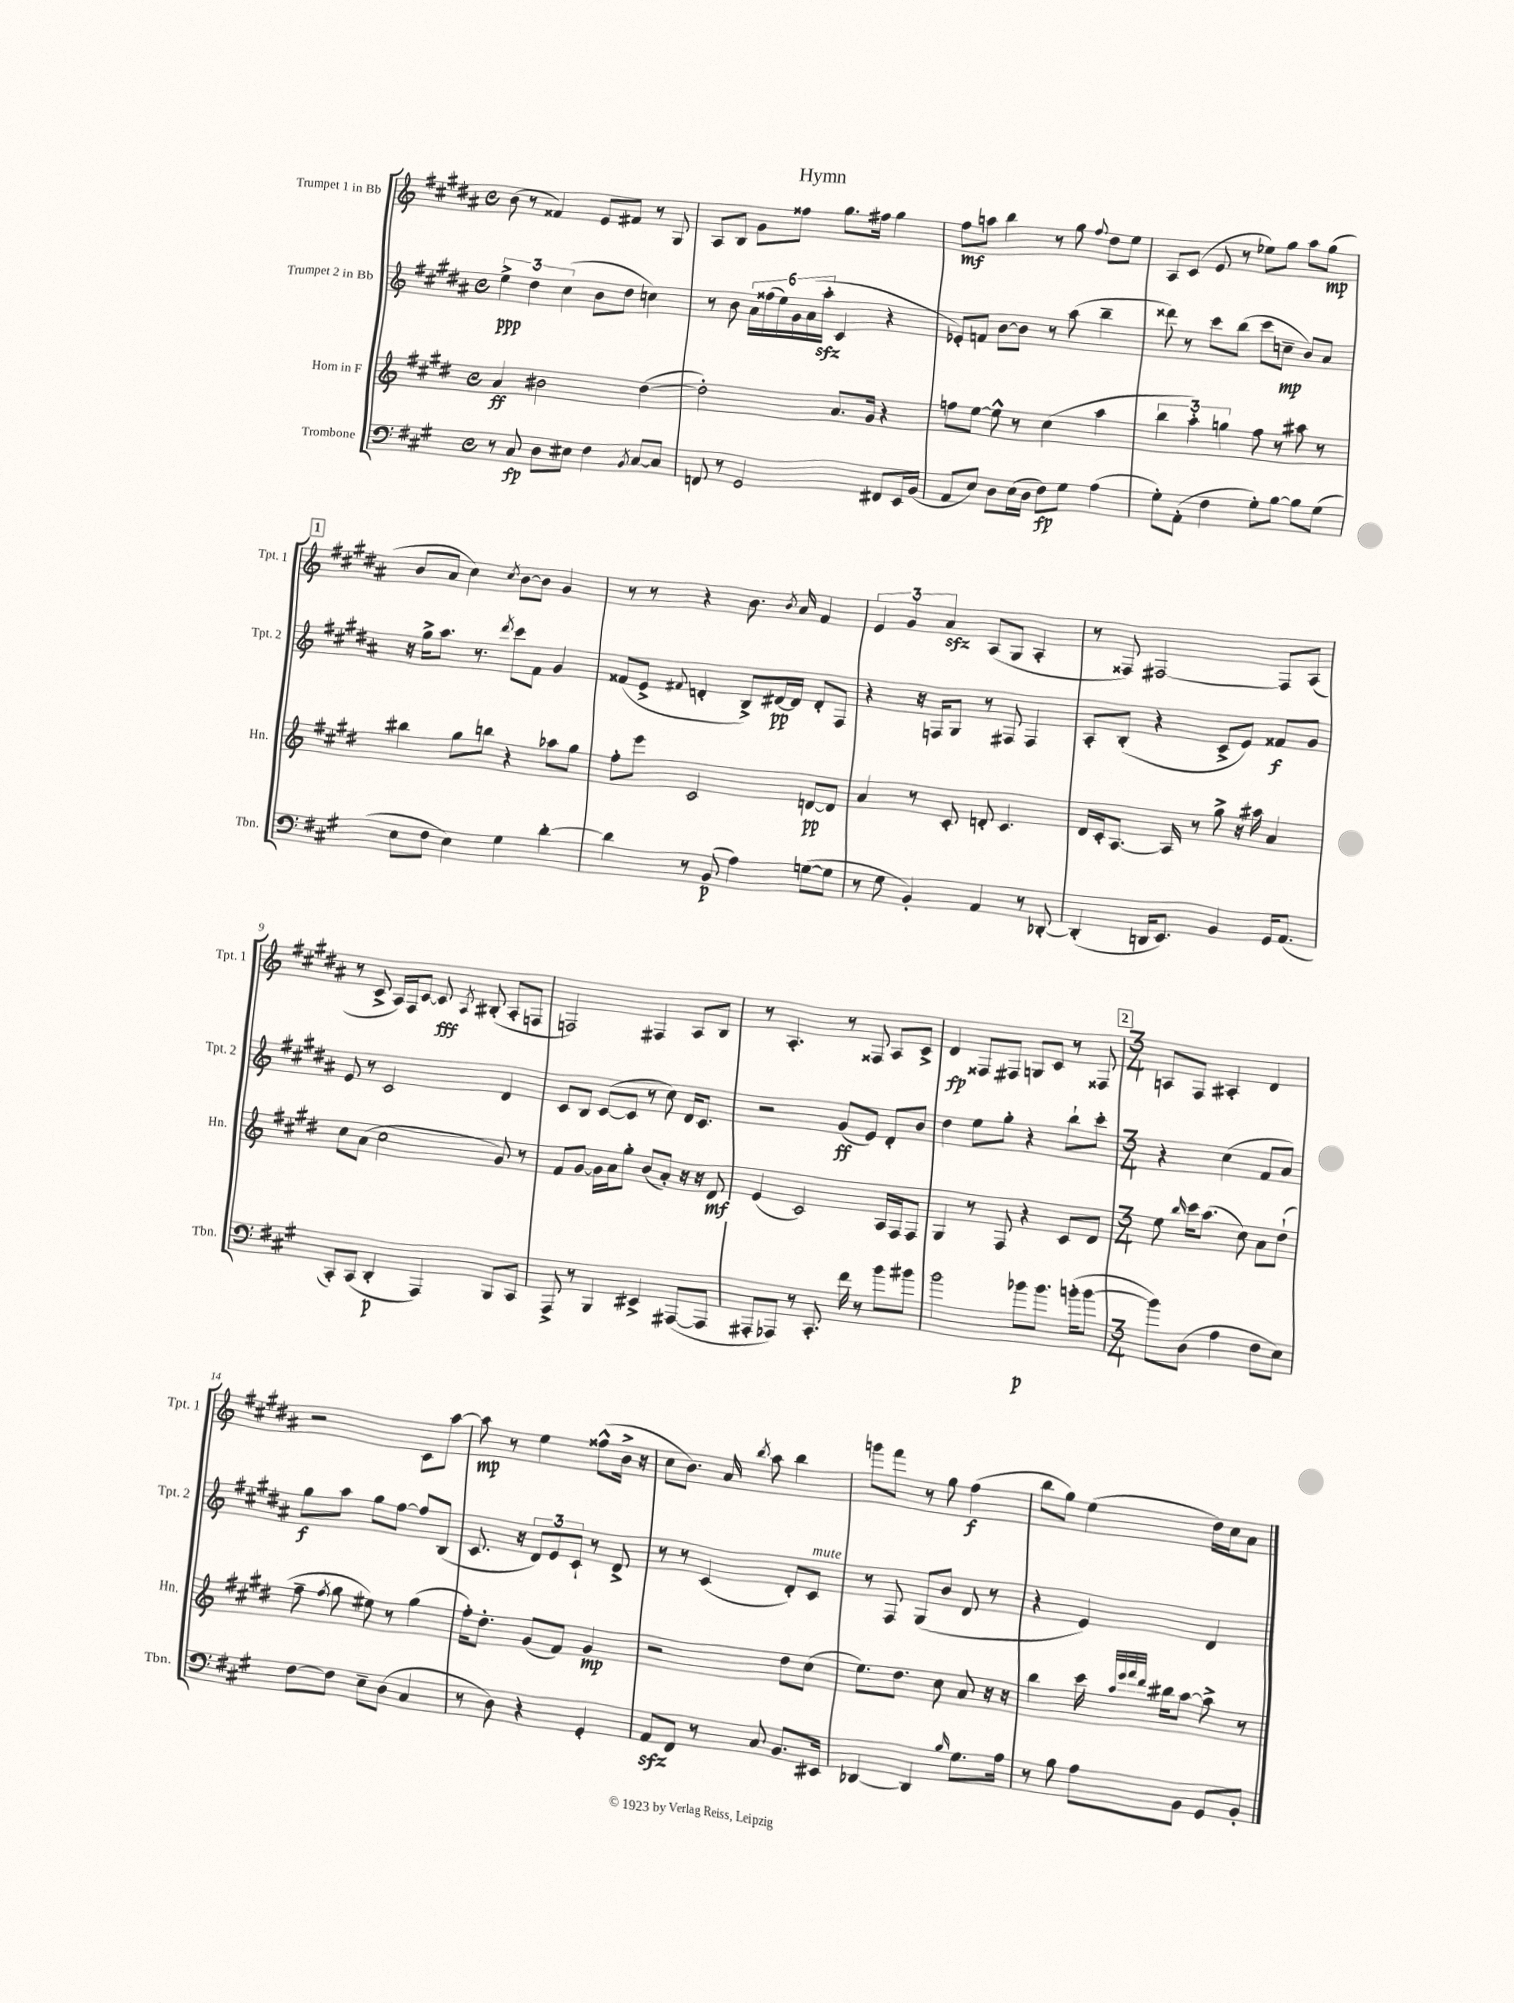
\header { title = "Hymn" }
<<
\new StaffGroup <<
\new Staff = "s0" \with { instrumentName = "Trumpet 1 in Bb" shortInstrumentName = "Tpt. 1" } {
    \clef treble \key b \major \defaultTimeSignature \time 4/4
    \autoBeamOff b'8( r8 fisis'4) e'8[ fis'8] r8 gis8 |
    ais8[ b8] gis'8[ fisis''8] gis''8.[ fis''16] gis''4 |
    fis''8[\mf a''8] b''4 r8 gis''8 \appoggiatura { fis''8 } dis''8[ e''8] |
    ais8[ cis'8]( e'8 r8 ees''8[) gis''8] ais''8[ gis''8]\mp( |
    \mark \markup { \box "1" } b'8[ ais'8] cis''4) \acciaccatura { cis''8 } b'8[~ b'8] gis'4 |
    r8 r8 r4 b'8. \acciaccatura { b'8 } ais'16 fis'4 |
    \tuplet 3/2 { e'4 gis'4 ais'4\sfz } ais8[( gis8] ais4-. |
    r8 fisis8) fis2~ fis8[ ais8]( |
    r8 cis'8-> ais16[) fis16 cis'8]~ cis'8\fff \acciaccatura { ais8 } bis8-.( ais8[-. f8] |
    f2) fis4 ais8[ b8] |
    r8 ais4.-. r8 fisis8 ais8[ cis'8]-> |
    dis'4\fp fisis8[ fis8] g8[ cis'8] r8 fisis8 |
    \mark \markup { \box "2" } \numericTimeSignature \time 3/4 a8[ fis8] ais4-. dis'4 |
    r2 cis'8[ ais''8]~ |
    ais''8\mp r8 e''4 fisis''8[-^( b'16]-> r16 |
    cis''8[ b'8.]) ais'16 \acciaccatura { b''8 } ais''8 b''4 |
    g'''8[ fis'''8] r8 gis''8 fis''4\f( |
    b''8[ gis''8]) e''4( dis''16[) cis''16 ais'8] \bar "|." |
}
\new Staff = "s1" \with { instrumentName = "Trumpet 2 in Bb" shortInstrumentName = "Tpt. 2" } {
    \clef treble \key b \major \defaultTimeSignature \time 4/4
    \autoBeamOff \tuplet 3/2 { e''4->\ppp dis''4 cis''4( } b'8[ dis''8] c''4) |
    r8 b'8 \tuplet 6/4 { ais'16[ fisis''16( e''16) gis'16 ais'16( ais''16]-.\sfz } cis'4 r4 |
    ees'8[-.) f'8] b'8[~ b'8] r8 ais''8( b''4-- |
    disis'''8) r8 cis'''8[ b''8]( cis'''8[ c''8]--\mp b'8[) ais'8] |
    \mark \markup { \box "1" } r16 gis''16[-> ais''8.] r8. \acciaccatura { dis'''8 } cis'''8[ fis'8] gis'4 |
    fisis'8[( e'8]-> \appoggiatura { fis'8 } d'4-. b8[->) dis'16~\pp dis'16] dis'8[-. fis8] |
    r4 r16 f16[ gis8] r8 fis8 fis4 |
    ais8[-. b8]-.( r4 cis'8[-> e'8]) fisis'8[\f gis'8] |
    e'8 r8 cis'2 dis'4 |
    cis'8[ b8] cis'8[~( cis'8] r8 cis''8) dis'16[ cis'8.] |
    r2 gis'8[\ff( e'8]) dis'8[-. b'8] |
    dis''4 e''8[ gis''8]-. r4 b''8[-! cis'''8]-. |
    \mark \markup { \box "2" } \numericTimeSignature \time 3/4 r4 cis''4( fis'8[ ais'8]) |
    gis''8[\f ais''8] gis''8[ fis''8]~ fis''8[ b8]( |
    cis'8. r16 \tuplet 3/2 { dis'8[) e'8 cis'8]-! } r8 dis'8-> |
    r8 r8 cis'4( dis'8[-.) cis'8]^\markup { \italic "mute" } |
    r8 fis8 gis8[( b'8] dis'8 r8 |
    r4 e'4) dis'4 \bar "|." |
}
\new Staff = "s2" \with { instrumentName = "Horn in F" shortInstrumentName = "Hn." } {
    \clef treble \key e \major \defaultTimeSignature \time 4/4
    \autoBeamOff a'4\ff bis'2 dis''4~( |
    dis''2-.) a'8.[ gis'16] r4 |
    f''8[ e''8]~ e''8-^ r8 cis''4( a''4 |
    \tuplet 3/2 { b''4 a''4-.) g''4 } fis''8 r8 ais''8 r8 |
    \mark \markup { \box "1" } bis''4 gis''8[ b''8] r4 aes''8[ gis''8] |
    fis''8[-. e'''8] cis'2 d'8[~\pp d'8] |
    a'4 r8 cis'8-. d'8-. cis'4. |
    dis'16[ cis'16-. a8.]~ a16 r8 gis''8-> r16 ais''16 a'4 |
    cis''8[ a'8]( cis''2 gis'8) r8 |
    fis'8[ gis'8]~ gis'16[ a'16 gis''8]-. b'8[( a'8]-.) r16 r16 dis'8\mf |
    e'4( cis'2) a16[ fis16 fis8] |
    gis4 r8 fis8 r4 cis'8[ dis'8] |
    \mark \markup { \box "2" } \numericTimeSignature \time 3/4 e''8 \grace { b''16 } cis'''16[ a''8.]( cis''8) a'8[ dis''8]-!( |
    fis''8-- \acciaccatura { fis''8 } gis''8 eis''8) r8 gis''4( |
    fis''16[-.) dis''8.]-. gis'8[( fis'8]) gis'4\mp |
    r2 dis''8[ cis''8]( |
    e''8.[) dis''8.] cis''8 a'8 r16 r16 |
    b''4 cis'''16 \grace { a''32[ e'''32 fis'''32 dis'''32] } bis''16[ a''8]~ a''8-> r8 \bar "|." |
}
\new Staff = "s3" \with { instrumentName = "Trombone" shortInstrumentName = "Tbn." } {
    \clef bass \key a \major \defaultTimeSignature \time 4/4
    \autoBeamOff r8 cis8\fp d8[ eis8] fis4 \acciaccatura { b,8 } cis8[~ cis8] |
    f,8 r8 gis,2 fis,8[ e,16 b,16]( |
    a,8[ e8]) d8[ e16( d16] fis8[\fp) gis8] a4( |
    gis8[-.) a,8]-.( fis4 gis8[-.) b8]~ b8[ gis8]( |
    \mark \markup { \box "1" } e8[ fis8] e4) gis4 d'4~-. |
    d'4 r8 b,8\p( a4) g8[~( g8] |
    r8 gis8 b,4-.) a,4 r8 des,8~-. |
    des,4-.( d,16[ e,8.]) b,4 gis,16[ a,8.]( |
    cis,8[-.) cis,8]( d,4-.\p a,,4) b,,8[ cis,8] |
    a,,8-> r8 b,,4 eis,4-> ais,,8[~( ais,,8] |
    ais,,8[-. aes,,8]) r8 cis,8.-. fis'16 r8 b'8[ bis'8] |
    b'2 bes'8[\p bes'8.] b'16[-.( b'8]~ |
    \mark \markup { \box "2" } \numericTimeSignature \time 3/4 b'8[) d8]( a4 fis8[ e8]) |
    fis8[~ fis8] e8[-- d8]( cis4 |
    r8 d8) r4 gis,4-. |
    a,8[\sfz fis,8] r8 cis8 b,8.[ eis,16] |
    des,4~ des,4 \grace { b16 } gis8.[ a16] |
    r8 b8 a8[ b,8] gis,8[ b,8]-. \bar "|." |
}
>>
>>
